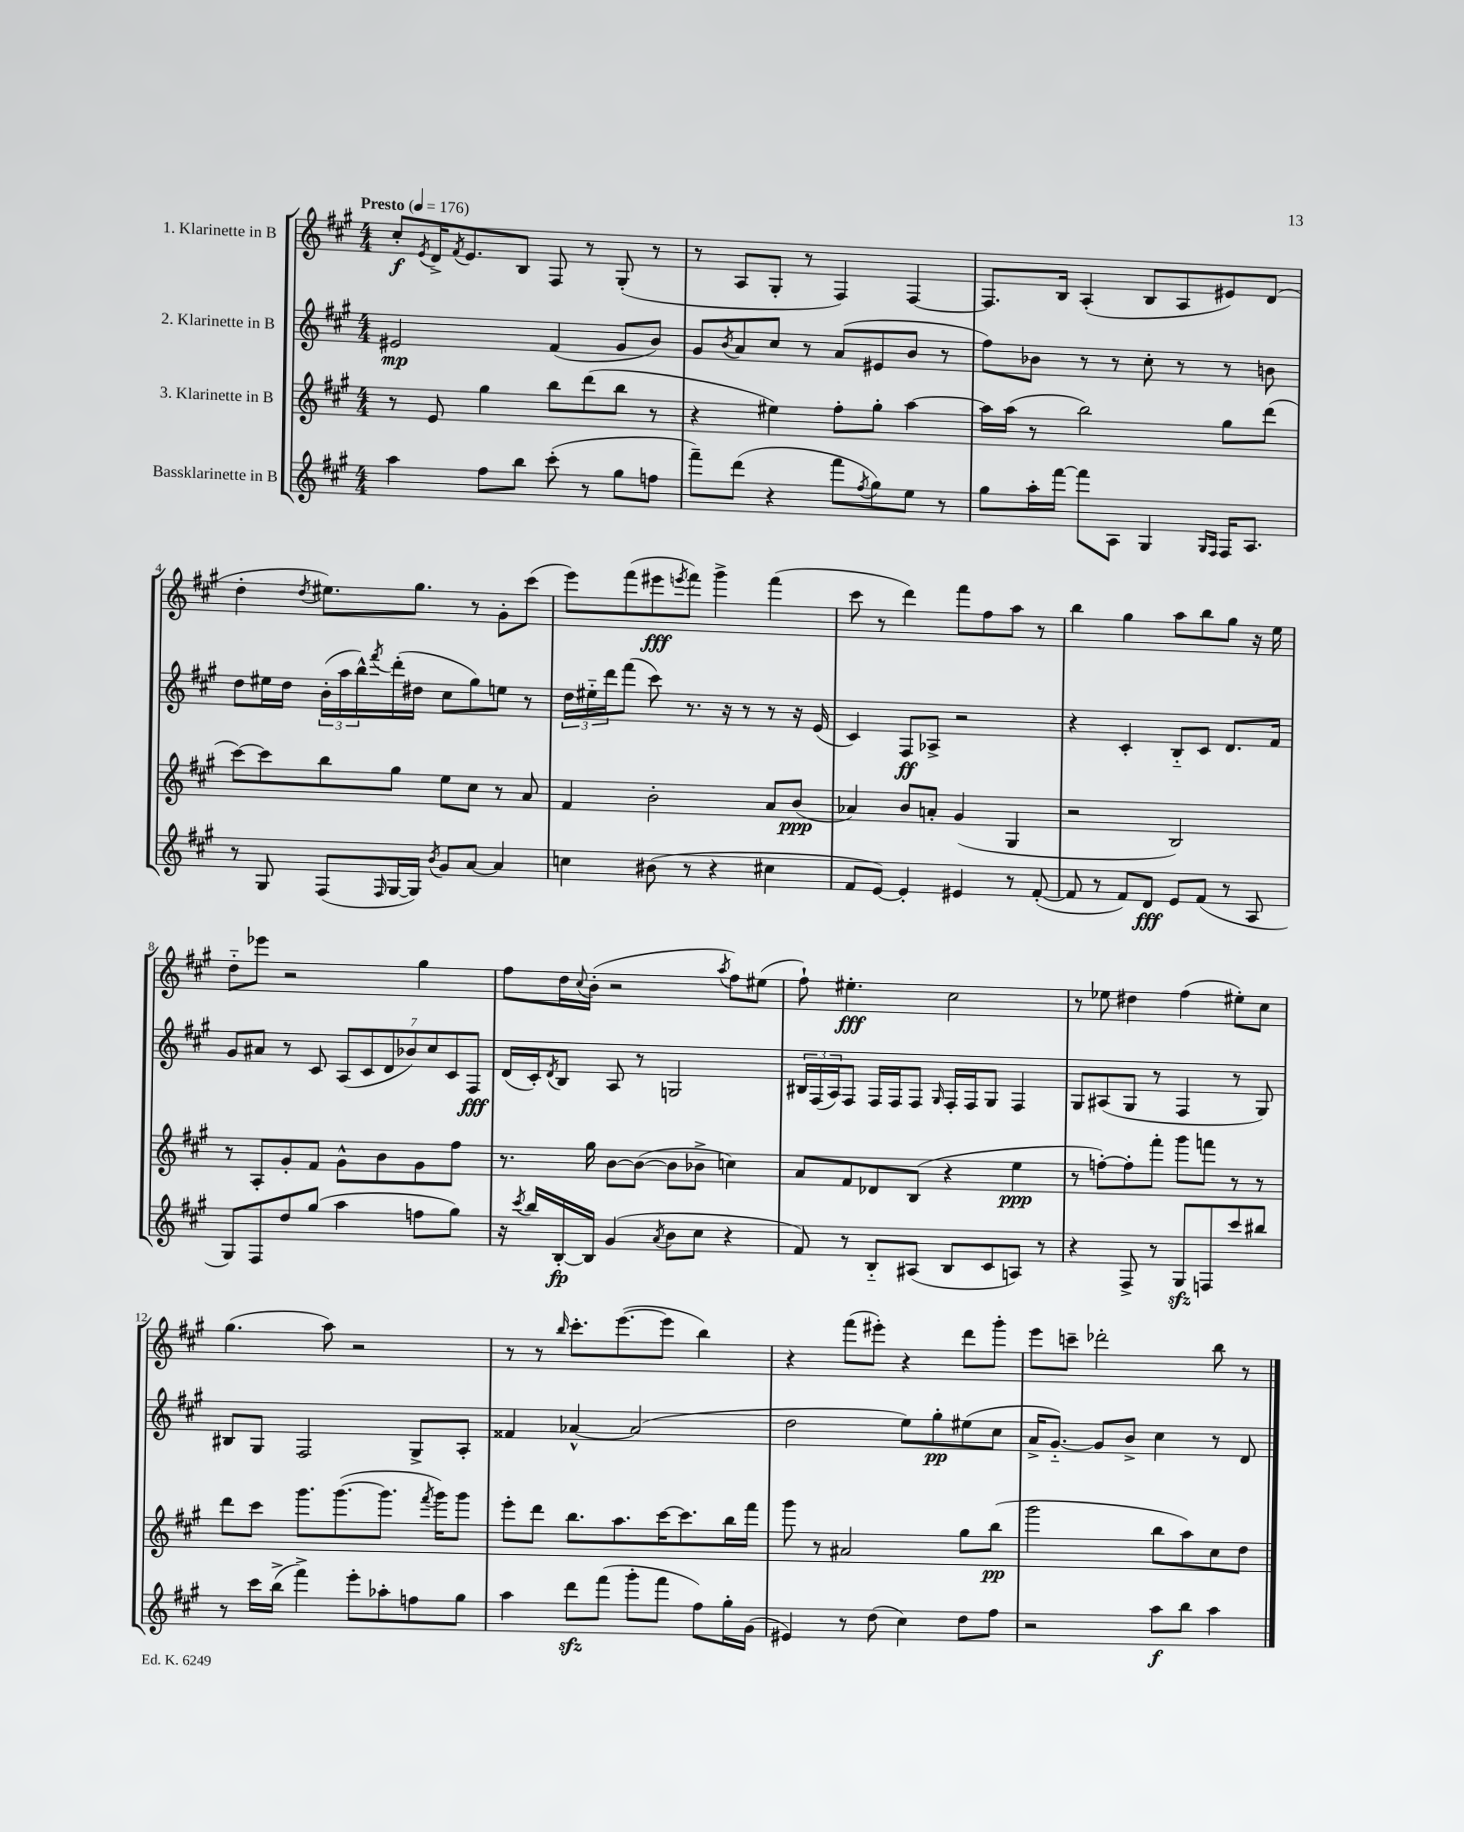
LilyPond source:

<<
\new StaffGroup <<
\new Staff = "s0" \with { instrumentName = "1. Klarinette in B" } {
    \clef treble \key a \major \numericTimeSignature \time 4/4 \tempo "Presto" 4 = 176
    cis''8-.\f \acciaccatura { e'8 } d'16-> \acciaccatura { fis'8 } e'8. b8 fis8 r8 gis8-.( r8 |
    r8 a8 gis8-. r8 fis4) fis4~ |
    fis8. b16 a4-.( b8 a8 eis'8) d'8( |
    d''4-. \acciaccatura { d''8 } eis''8.) gis''8. r8 gis'8-. cis'''8( |
    e'''8) fis'''8( eis'''8\fff \acciaccatura { e'''8 } fis'''8) gis'''4-> fis'''4( |
    cis'''8 r8 d'''4) fis'''8 fis''8 a''8 r8 |
    b''4 gis''4 a''8 b''8 gis''8 r16 e''16 |
    d''8-_ ees'''8 r2 gis''4 |
    fis''8 d''16 \appoggiatura { cis''8 } b'16-.( r2 \acciaccatura { a''8 } fis''8) eis''8( |
    fis''8-!) eis''4.-.\fff cis''2 |
    r8 ees''8 dis''4 fis''4( eis''8-.) cis''8 |
    gis''4.( a''8) r2 |
    r8 r8 \grace { b''16 } cis'''8.-. e'''8.~( e'''8 b''4) |
    r4 fis'''8( eis'''8-.) r4 d'''8 gis'''8-. |
    e'''8 c'''8-- des'''2-. b''8 r8 \bar "|." |
}
\new Staff = "s1" \with { instrumentName = "2. Klarinette in B" } {
    \clef treble \key a \major \numericTimeSignature \time 4/4
    eis'2\mp fis'4( gis'8 b'8) |
    gis'8 \acciaccatura { b'8 } a'8 cis''8 r8 a'8( eis'8 b'8 r8 |
    fis''8) bes'8 r8 r8 cis''8-. r8 r8 b'8 |
    d''8 eis''16 d''16 \tuplet 3/2 { b'16-.( a''16 b''16-^) } \acciaccatura { fis'''8 } d'''16-.( dis''16 cis''8 gis''8) e''8 r8 |
    \tuplet 3/2 { d''16 eis''16-_ d'''16 } fis'''8( cis'''8) r8. r16 r8 r8 r16 e'16( |
    cis'4) fis8\ff aes8-> r2 |
    r4 cis'4-. b8-_ cis'8 d'8. fis'16 |
    gis'8 ais'8 r8 cis'8 \tuplet 7/4 { a8( cis'8 d'8 bes'8) cis''8 cis'8 fis8\fff } |
    d'16( cis'16-.) \acciaccatura { d'8 } b8 a8 r8 g2 |
    \tuplet 3/2 { bis16 fis16( a16) } fis8 fis16 fis16 fis8 \grace { gis16 } fis16-. fis16 gis8 fis4 |
    gis8 ais8( gis8 r8 fis4 r8 gis8) |
    bis8 gis8 fis2 gis8-> a8-. |
    fisis'4 aes'4~-^ aes'2( |
    d''2 e''8) gis''8-.\pp eis''8( cis''8 |
    a'16-> gis'8.~-_) gis'8 b'8-> cis''4 r8 d'8 \bar "|." |
}
\new Staff = "s2" \with { instrumentName = "3. Klarinette in B" } {
    \clef treble \key a \major \numericTimeSignature \time 4/4
    r8 e'8 gis''4 b''8 d'''8( b''8 r8 |
    r4 eis''4) fis''8-. gis''8-. a''4~ |
    a''16 a''16( r8 b''2) gis''8 d'''8( |
    cis'''8~) cis'''8 b''8 gis''8 e''8 cis''8 r8 a'8 |
    fis'4 b'2-. a'8 b'8\ppp( |
    aes'4) b'8 a'8-. gis'4( gis4 |
    r2 b2) |
    r8 a8-. gis'8-. fis'8 gis'8-^ b'8 gis'8 fis''8 |
    r8. gis''16 b'8~ b'8~( b'8 bes'8-> c''4) |
    a'8 fis'8 des'8 b8( r4 e''4\ppp |
    r8 f''8~-.) f''8-. fis'''8-. gis'''8 f'''8 r8 r8 |
    d'''8 cis'''8 gis'''8. gis'''8.~( gis'''8. \acciaccatura { fis'''8 } gis'''16) gis'''8 |
    e'''8-. d'''8 b''8. a''8. cis'''16~ cis'''8. b''16 fis'''16 |
    gis'''8 r8 ais'2 gis''8 b''8\pp( |
    gis'''2 b''8 a''8) cis''8 d''8 \bar "|." |
}
\new Staff = "s3" \with { instrumentName = "Bassklarinette in B" } {
    \clef treble \key a \major \numericTimeSignature \time 4/4
    a''4 fis''8 b''8 cis'''8-.( r8 gis''8 f''8 |
    fis'''8--) d'''8( r4 fis'''8 \acciaccatura { fis''8 } gis''8) e''8 r8 |
    gis''8 a''16-. fis'''16~ fis'''8 a8 gis4 \grace { gis16 fis16 } fis16 a8. |
    r8 gis8 fis8( \grace { fis16 } gis16~ gis16) \acciaccatura { b'8 } gis'8 a'8~ a'4 |
    c''4 bis'8( r8 r4 cis''4 |
    fis'8 e'8~) e'4-. eis'4 r8 fis'8~-.( |
    fis'8 r8 fis'8) d'8\fff e'8 fis'8( r8 a8 |
    gis8) fis8 d''8 gis''8( a''4 f''8 gis''8) |
    r16 \acciaccatura { cis'''8 } b''16 b16~-.\fp b16 gis'4( \acciaccatura { a'8 } b'8 cis''8 r4 |
    fis'8) r8 b8-_ ais8( b8 cis'8 a8) r8 |
    r4 fis8-> r8 gis8\sfz f8 cis'''8 bis''8 |
    r8 cis'''16 b''16->( fis'''4->) e'''8-. aes''8-. f''8 gis''8 |
    a''4 d'''8\sfz fis'''8( gis'''8-. fis'''8 fis''8) gis''16-. gis'16( |
    eis'4) r8 d''8( cis''4) d''8 fis''8 |
    r2 a''8\f b''8 a''4 \bar "|." |
}
>>
>>
